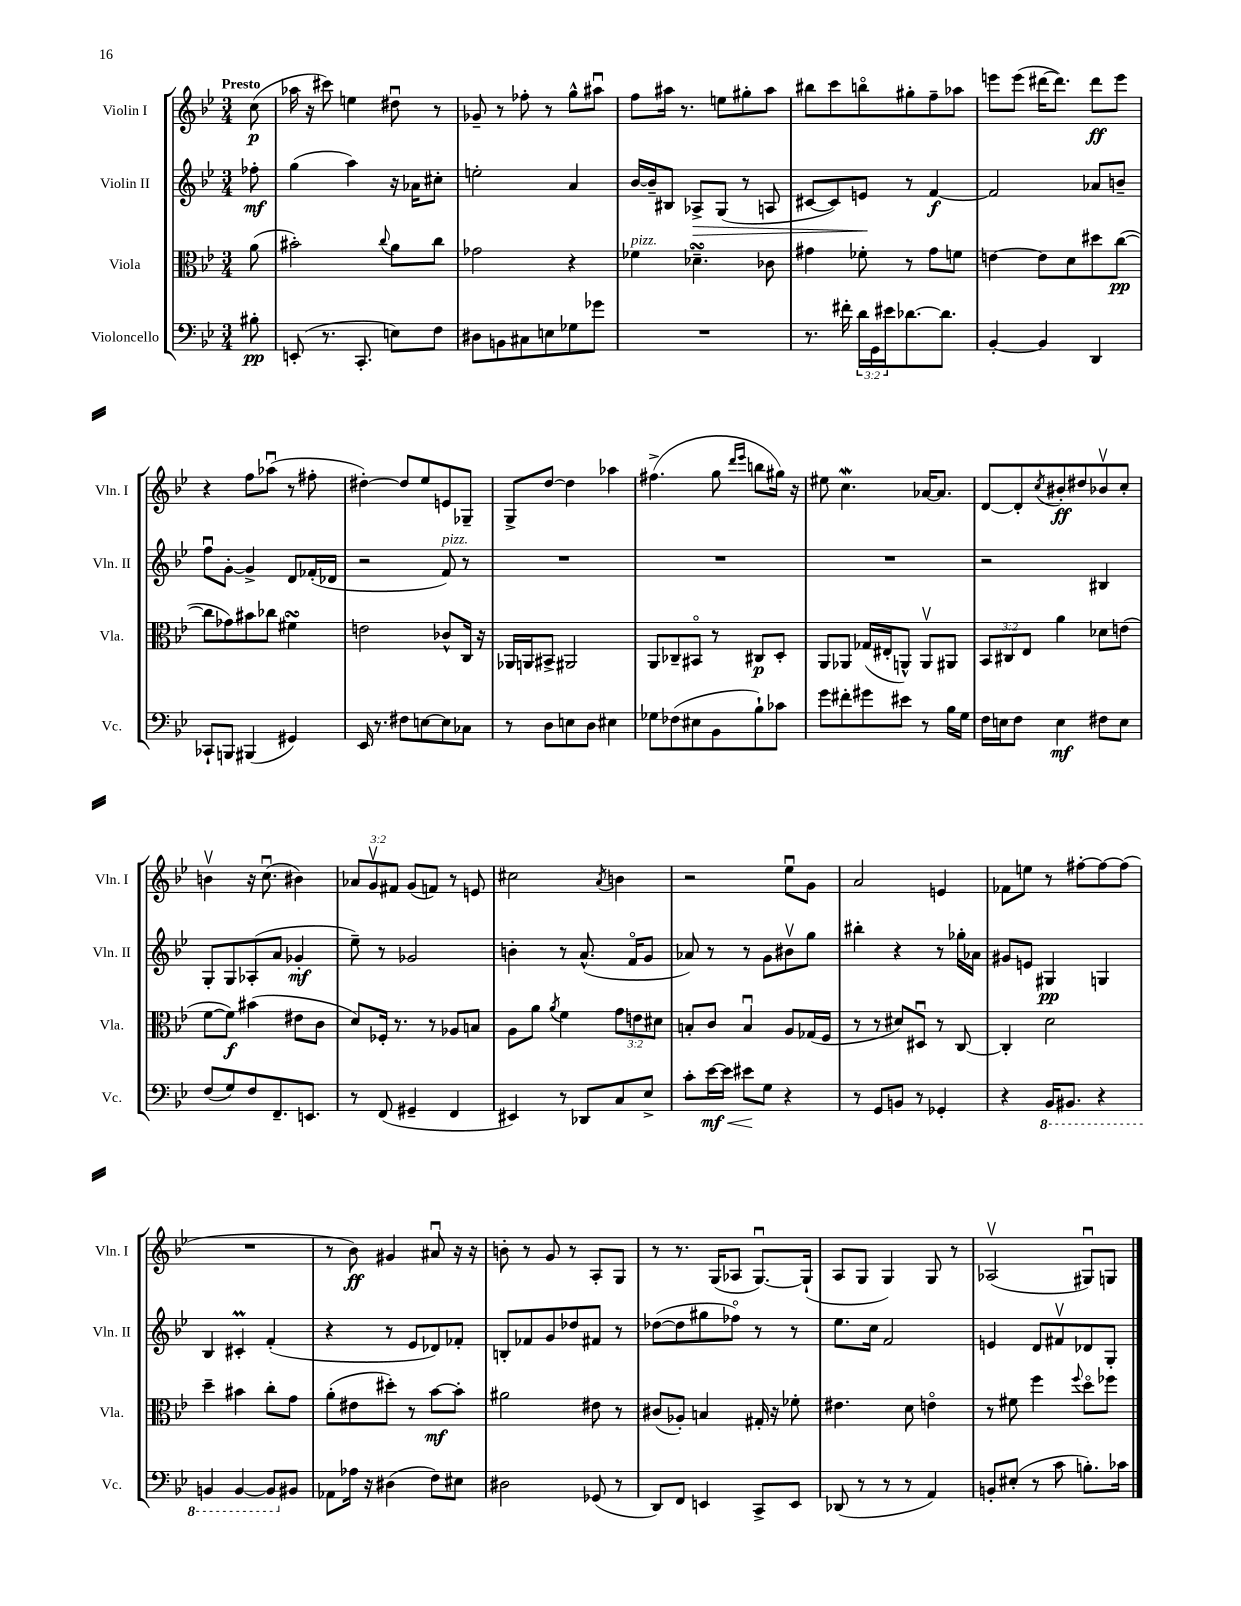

**kern	**dynam	**kern	**dynam	**kern	**dynam	**kern	**dynam
*part4	*part4	*part3	*part3	*part2	*part2	*part1	*part1
*staff4	*staff4	*staff3	*staff3	*staff2	*staff2	*staff1	*staff1
*I"Violoncello	*	*I"Viola	*	*I"Violin II	*	*I"Violin I	*
*I'Vc.	*	*I'Vla.	*	*I'Vln. II	*	*I'Vln. I	*
*clefF4	*	*clefC3	*	*clefG2	*	*clefG2	*
*k[b-e-]	*	*k[b-e-]	*	*k[b-e-]	*	*k[b-e-]	*
*M3/4	*	*M3/4	*	*M3/4	*	*M3/4	*
=	=	=	=	=	=	=	=
!	!	!	!	!	!	!LO:TX:a:B:t=Presto	!
8B#X'\	pp	(8a\	.	8ff-X'\	mf	(8cc\	p
=1	=1	=1	=1	=1	=1	=1	=1
(8EEn'/	.	2b#X'\)	.	(4gg\	.	16aa-X\	.
.	.	.	.	.	.	16r	.
8.r	.	.	.	.	.	8ccc#X\)	.
.	.	.	.	4aa\)	.	4een\	.
8.CC'/	.	.	.	.	.	.	.
.	.	8qqcc/	.	.	.	.	.
8En\L)	.	8a\L	.	16r	.	8dd#Xu\	.
.	.	.	.	16a-X\KL	.	.	.
8F\J	.	8cc\J	.	8cc#X'\J	.	8r	.
=2	=2	=2	=2	=2	=2	=2	=2
8D#X\L	.	2g-X\	.	2een'\	.	8g-X~/	.
8BBn\	.	.	.	.	.	8r	.
8C#X\	.	.	.	.	.	8ff-X'\	.
8En\	.	.	.	.	.	8r	.
8G-X\	.	4r	.	4a/	.	8gg^^\L	.
8g-X\J	.	.	.	.	.	8aa#Xu\J	.
=3	=3	=3	=3	=3	=3	=3	=3
!	!	!LO:TX:a:i:t=pizz.	!	!	!	!	!
2.r	.	4f-X\	.	[16b-/LL	.	8ff\L	.
.	.	.	.	16b-~/J]	.	.	.
.	.	.	.	8B#X/J	.	16aa#X\Jk	.
.	.	.	.	.	.	8.r	.
!	!	!	!	!	!LO:HP:b	!	!
.	.	4.d-XsSSs~\	.	8A-X^/L	>	.	.
.	.	.	.	(8G/J	.	8een\L	.
.	.	.	.	8r	.	8gg#X'\	.
.	.	8c-X\	.	8An/	.	8aa#\J	.
=4	=4	=4	=4	=4	=4	=4	=4
8.r	.	4g#X\	.	[8c#X/L	.	8bb#X\L	.
.	.	.	.	8c#/])	.	8ccc\	.
16f#X'\	.	.	.	.	.	.	.
24d\LL	.	8f-X'\	.	8en/J	.	8bbn\	.
24GG\	.	.	.	.	.	.	.
24e#X\J	.	.	.	.	.	.	.
[8.d-X\	.	8r	.	8r	]	8gg#X'\	.
.	.	8g#\L	.	[4f/	f	8ff~\	.
8.d-\J]	.	.	.	.	.	.	.
.	.	8fn\J	.	.	.	8aa-X\J	.
=5	=5	=5	=5	=5	=5	=5	=5
[4BB-'/	.	[4en\	.	2f/]	.	8eeen\L	.
.	.	.	.	.	.	(8eee\J	.
4BB-/]	.	8e\L]	.	.	.	[16ddd#X\KL	.
.	.	.	.	.	.	8.ddd#\J])	.
.	.	8d\	.	.	.	.	.
4DD/	.	8dd#X\	.	8a-X/L	.	8ddd#\L	ff
.	.	([8cc\J	pp	8bn~/J	.	8eee\J	.
!!LO:LB:g=z
=6	=6	=6	=6	=6	=6	=6	=6
8CC-X`/L	.	8cc\L]	.	8ffu\L	.	4r	.
8BBBn/J	.	8g-X\)	.	[8g'\J	.	.	.
(4BBB#X/	.	8b#X\	.	4g^/]	.	8ff\L	.
.	.	8cc-X\J	.	.	.	(8aa-Xu\J	.
4GG#X/)	.	4f#XsSsS\	.	8d/L	.	8r	.
.	.	.	.	(16f-X'/L	.	8ff#X'\	.
.	.	.	.	16d-X/JJ	.	.	.
=7	=7	=7	=7	=7	=7	=7	=7
16EE-/	.	2en\	.	2r	.	[4dd#X'\)	.
8.r	.	.	.	.	.	.	.
8F#X\L	.	.	.	.	.	8dd#/L]	.
[8En\	.	.	.	.	.	8ee-/	.
!	!	!	!	!LO:TX:a:i:t=pizz.	!	!	!
8E\]	.	8c-X^^/L	.	8f/)	.	8en/	.
8C-X\J	.	16C/Jk	.	8r	.	8G-X~/J	.
.	.	16r	.	.	.	.	.
=8	=8	=8	=8	=8	=8	=8	=8
8r	.	16AA-X/LL	.	2.r	.	8G^/L	.
.	.	16AAn/J	.	.	.	.	.
8D\L	.	8BB#X^/J	.	.	.	[8dd/J	.
8En\	.	2AA#X/	.	.	.	4dd\]	.
8D\J	.	.	.	.	.	.	.
4E#X\	.	.	.	.	.	4aa-X\	.
=9	=9	=9	=9	=9	=9	=9	=9
8G-X\L	.	8AA/L	.	2.r	.	(4.ff#X^\	.
(8F-X\	.	8C-X~/	.	.	.	.	.
8E#X\	.	8BB#X/J	.	.	.	.	.
8BB-\	.	8r	.	.	.	8gg\	.
.	.	.	.	.	.	16qqddd/LL	.
.	.	.	.	.	.	16qqeee-/JJ	.
8B-`\)	.	8C#X/L	p	.	.	8bbn\L	.
8c-X\J	.	8D'/J	.	.	.	16gg#X\Jk)	.
.	.	.	.	.	.	16r	.
=10	=10	=10	=10	=10	=10	=10	=10
8g\L	.	8AA/L	.	2.r	.	8ee#X\	.
8f#X'\	.	8AA-X/J	.	.	.	4.ccW\	.
8g#X\	.	(16G-X/LL	.	.	.	.	.
.	.	16E#X'/J	.	.	.	.	.
8e#X\J	.	8AAn^^/J)	.	.	.	.	.
8r	.	8AAv/L	.	.	.	[16a-X/KL	.
.	.	.	.	.	.	8.a-/J]	.
16B-\LL	.	8AA#X/J	.	.	.	.	.
16G\JJ	.	.	.	.	.	.	.
=11	=11	=11	=11	=11	=11	=11	=11
16F\LL	.	12BB-/L	.	2r	.	[8d/L	.
16En\J	.	.	.	.	.	.	.
.	.	12C#X/	.	.	.	.	.
8F\J	.	.	.	.	.	8d'/]	.
.	.	12E-/J	.	.	.	.	.
.	.	.	.	.	.	8qcc/	.
4E\	mf	4a\	.	.	.	8b#X'/	ff
.	.	.	.	.	.	8dd#X/	.
8F#X\L	.	8d-X\L	.	4B#X/	.	8b-Xv/	.
8E\J	.	(8en\J	.	.	.	8cc'/J	.
!!LO:LB:g=z
=12	=12	=12	=12	=12	=12	=12	=12
(8F/L	.	[8f\L	.	8G'/L	.	4bnv\	.
8G/)	.	8f\J])	f	8G/	.	.	.
8F/	.	(4b#X\	.	(8A-X'/	.	16r	.
.	.	.	.	.	.	(8.ccu\	.
8.FF~/	.	.	.	8a/J	.	.	.
.	.	8e#X\L	.	4g-X'/	mf	4b#X\)	.
8.EEn/J	.	.	.	.	.	.	.
.	.	8c\J	.	.	.	.	.
=13	=13	=13	=13	=13	=13	=13	=13
8r	.	8d/L)	.	8ee-~\)	.	12a-X/L	.
.	.	.	.	.	.	12gv/	.
(8FF/	.	16F-X'/Jk	.	8r	.	.	.
.	.	.	.	.	.	12f#X/J	.
.	.	8.r	.	.	.	.	.
4GG#X~/	.	.	.	2g-X/	.	(8g/L	.
.	.	8r	.	.	.	8fn/J)	.
4FF/	.	8A-X/L	.	.	.	8r	.
.	.	8Bn/J	.	.	.	8en/	.
=14	=14	=14	=14	=14	=14	=14	=14
4EE#X/)	.	8A\L	.	4bn'\	.	2cc#X\	.
.	.	8a\J	.	.	.	.	.
.	.	8qa/	.	.	.	.	.
8r	.	4f\	.	8r	.	.	.
8DD-X/L	.	.	.	(8.a^^/	.	.	.
.	.	.	.	.	.	8qa/	.
8C/	.	12g\L	.	.	.	4bn\	.
.	.	.	.	16f/KL	.	.	.
.	.	12en\	.	.	.	.	.
8E-^/J	.	.	.	8g/J	.	.	.
.	.	12d#X\J	.	.	.	.	.
=15	=15	=15	=15	=15	=15	=15	=15
8c'\L	.	8Bn'/L	.	8a-X/)	.	2r	.
!	!LO:HP:b	!	!	!	!	!	!
[16e-\L	< mf	8c/J	.	8r	.	.	.
16e-\JJ]	.	.	.	.	.	.	.
8e#X\L	.	4Bu/	.	8r	.	.	.
8G\J	[	.	.	8g\L	.	.	.
4r	.	8A/L	.	8b#Xv\	.	8ee-u\L	.
.	.	(16G-X/L	.	8gg\J	.	8g\J	.
.	.	16F/JJ	.	.	.	.	.
=16	=16	=16	=16	=16	=16	=16	=16
8r	.	8r	.	4bb#X'\	.	2a/	.
8GG/L	.	8r	.	.	.	.	.
8BBn/J	.	8d#X/L)	.	4r	.	.	.
8r	.	8D#Xu/J	.	.	.	.	.
4GG-X'/	.	8r	.	8r	.	4en/	.
.	.	[8C/	.	16gg-X'\LL	.	.	.
.	.	.	.	16a-X\JJ	.	.	.
=17	=17	=17	=17	=17	=17	=17	=17
4r	.	4C'/]	.	8g#X/L	.	8f-X\L	.
.	.	.	.	8en/J	.	8een\J	.
*8ba	*	*	*	*	*	*	*
16BBB-/KL	.	2d\	.	4G#X/	pp	8r	.
8.BBB#X/J	.	.	.	.	.	.	.
.	.	.	.	.	.	[8ff#X'\L	.
4r	.	.	.	4Gn/	.	8ff#\_	.
.	.	.	.	.	.	(8ff#\J]	.
!!LO:LB:g=z
=18	=18	=18	=18	=18	=18	=18	=18
4BBBn/	.	4dd~\	.	4B-/	.	2.r	.
[4BBB/	.	4b#X\	.	4c#Xm'/	.	.	.
8BBB/L]	.	8cc'\L	.	(4f'/	.	.	.
*X8ba	*	*	*	*	*	*	*
8BB#X/J	.	8g\J	.	.	.	.	.
=19	=19	=19	=19	=19	=19	=19	=19
8AA-X\L	.	(8a'\L	.	4r	.	8r	.
16A-X\Jk	.	8e#X\	.	.	.	8b-\)	ff
16r	.	.	.	.	.	.	.
(4D#X\	.	8dd#X'\J)	.	8r	.	4g#X/	.
.	.	8r	.	8e-/L	.	.	.
8F\L)	.	[8b-\L	mf	8d-X/)	.	8a#Xu/	.
8E#X\J	.	8b-'\J]	.	8f-X'/J	.	16r	.
.	.	.	.	.	.	16r	.
=20	=20	=20	=20	=20	=20	=20	=20
2D#X\	.	2a#X\	.	8Bn'/L	.	8bn'\	.
.	.	.	.	8f-X/	.	8r	.
.	.	.	.	8g/	.	8g/	.
.	.	.	.	8dd-X/	.	8r	.
(8GG-X/	.	8e#X\	.	8f#X/J	.	8A'/L	.
8r	.	8r	.	8r	.	8G/J	.
=21	=21	=21	=21	=21	=21	=21	=21
8DD/L)	.	(8c#X/L	.	([8dd-X\L	.	8r	.
8FF/J	.	8A-X'/J)	.	8dd-\]	.	8.r	.
4EEn/	.	4Bn/	.	8gg#X\	.	.	.
.	.	.	.	.	.	(16G/KL	.
.	.	.	.	8ff-X\J)	.	8A-X/J	.
8CC^/L	.	16G#X'/	.	8r	.	[8.Gu/L)	.
.	.	16r	.	.	.	.	.
8EE/J	.	8f-X'\	.	8r	.	.	.
.	.	.	.	.	.	(16G`/Jk]	.
=22	=22	=22	=22	=22	=22	=22	=22
(8DD-X/	.	4.e#X\	.	8.ee-\L	.	8A/L	.
8r	.	.	.	.	.	8G/J	.
.	.	.	.	16cc\Jk	.	.	.
8r	.	.	.	2f/	.	4G/)	.
8r	.	8d\	.	.	.	.	.
4AA/)	.	4en\	.	.	.	8G/	.
.	.	.	.	.	.	8r	.
=23	=23	=23	=23	=23	=23	=23	=23
8BBn'/L	.	8r	.	4en/	.	(2A-Xv/	.
(8E#X'/J	.	8f#X\	.	.	.	.	.
8r	.	4ff\	.	8d/L	.	.	.
8c\	.	.	.	8f#Xv/	.	.	.
.	.	8qqff/	.	.	.	.	.
8.Bn'\L)	.	8dd\L	.	8d-X/	.	8G#Xu/L)	.
.	.	8ff-X\J	.	8G'/J	.	8Gn/J	.
16c-X\Jk	.	.	.	.	.	.	.
==	==	==	==	==	==	==	==
*-	*-	*-	*-	*-	*-	*-	*-
